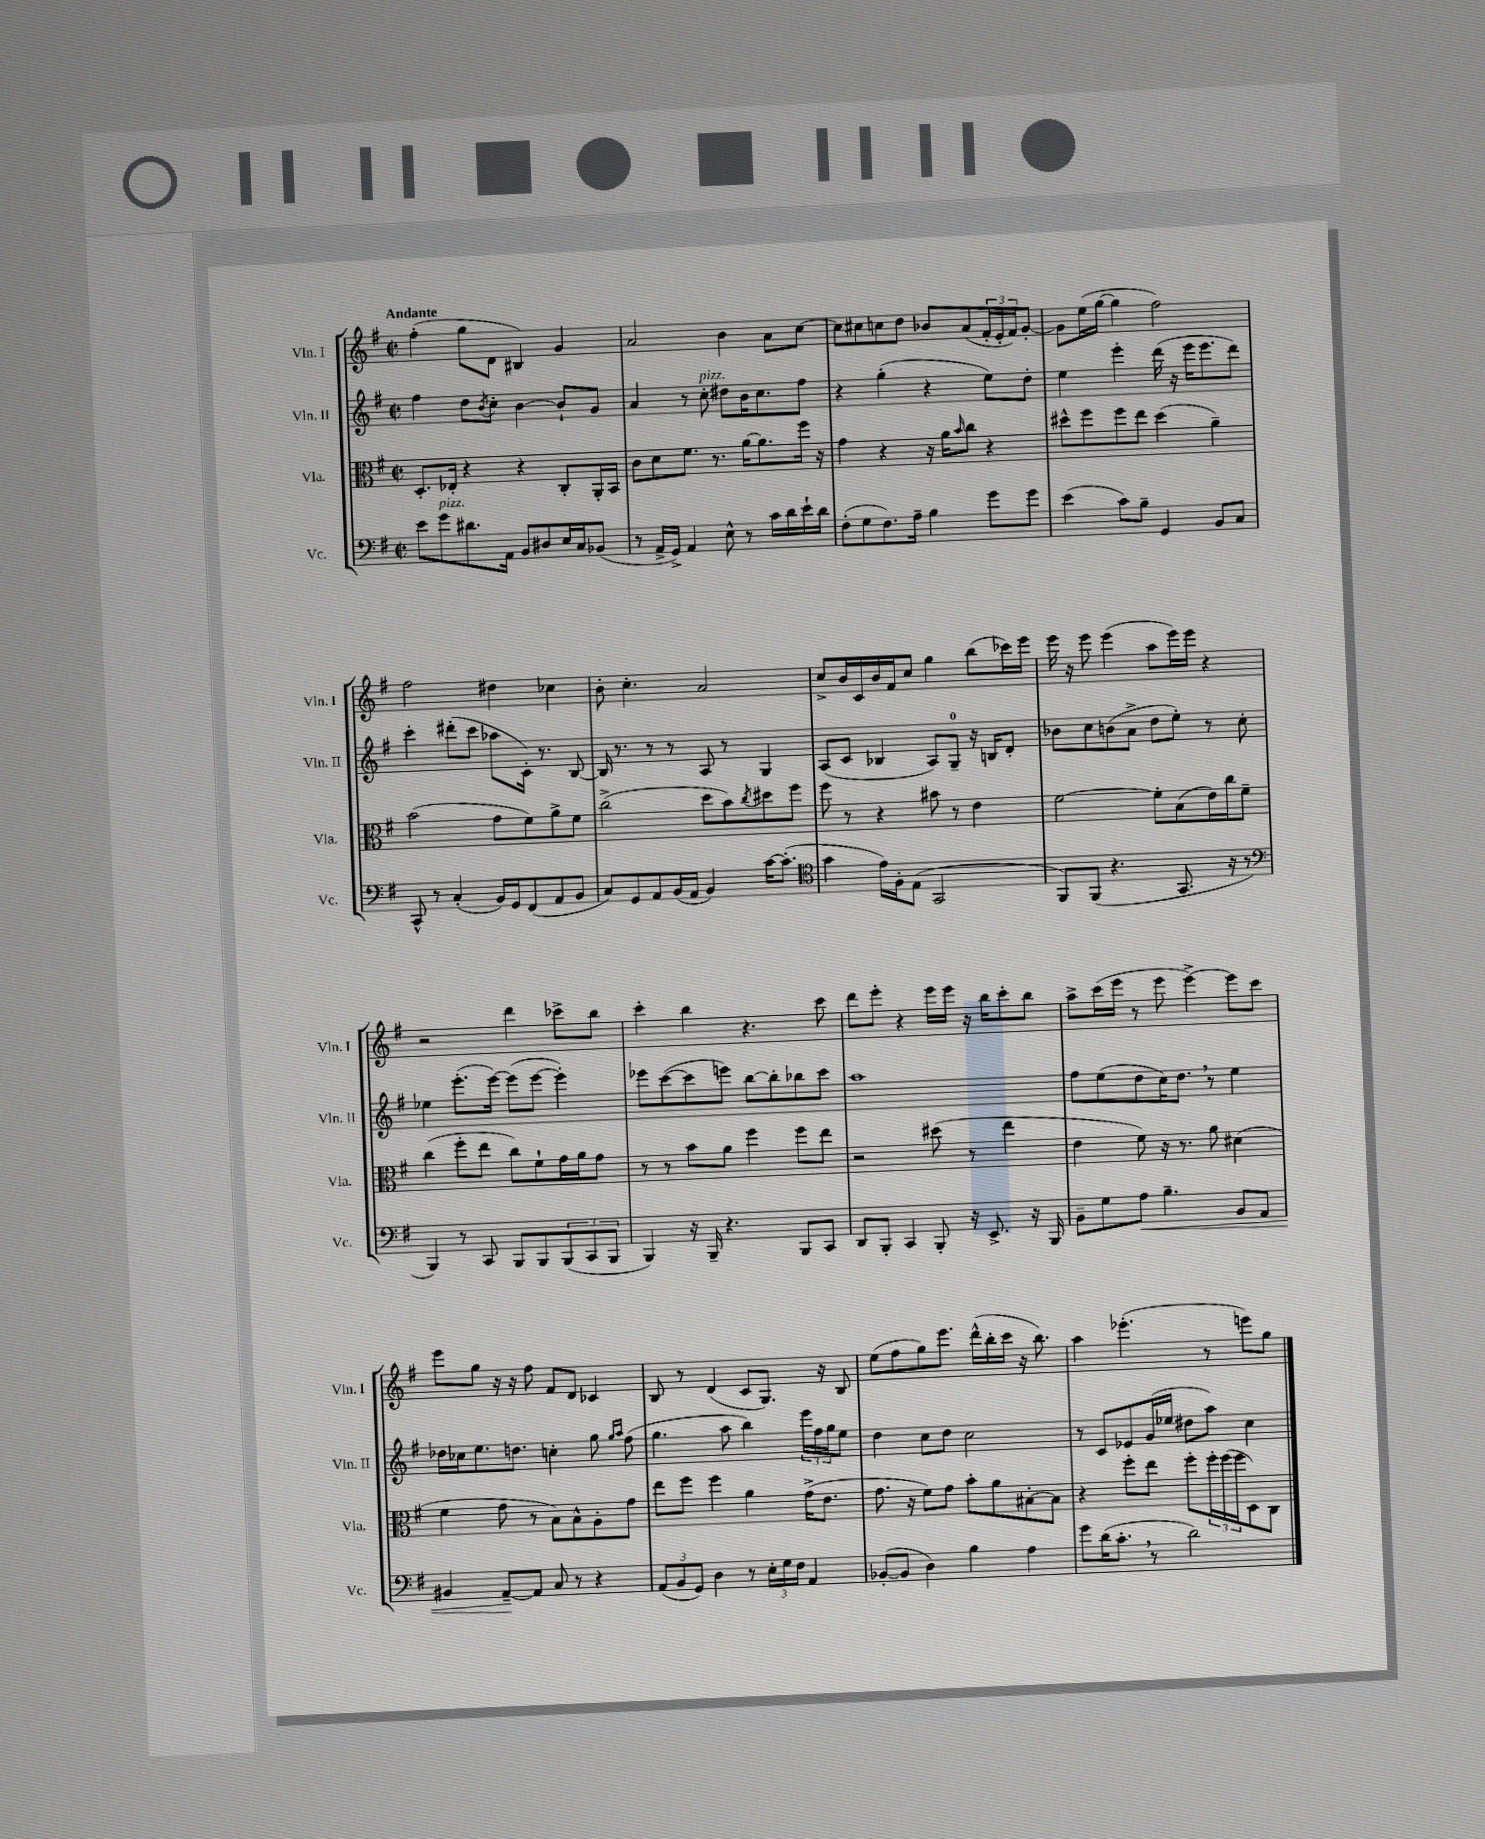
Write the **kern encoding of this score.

**kern	**dynam	**kern	**kern	**kern
*part4	*part4	*part3	*part2	*part1
*staff4	*staff4	*staff3	*staff2	*staff1
*I"Vc.	*	*I"Vla.	*I"Vln. II	*I"Vln. I
*I'Vc.	*	*I'Vla.	*I'Vln. II	*I'Vln. I
*clefF4	*	*clefC3	*clefG2	*clefG2
*k[f#]	*	*k[f#]	*k[f#]	*k[f#]
*M2/2	*	*M2/2	*M2/2	*M2/2
*met(c|)	*	*met(c|)	*met(c|)	*met(c|)
=1	=1	=1	=1	=1
!	!	!	!	!LO:TX:a:B:t=Andante
8e\L	.	8.D'/L	4ff#\	(4ff#'\
!LO:TX:a:i:t=pizz.	!	!	!	!
8g\	.	.	.	.
.	.	16E-X'/Jk	.	.
8.d#X\	.	4r	8dd\L	8gg\L
.	.	.	8qb/	.
.	.	.	8cc'\J	8d\J
16AA\Jk	.	.	.	.
8BB/L	.	4r	[4b\	4B#X/)
8D#X/	.	.	.	.
16E/L	.	8C'/L	8b`/L]	4g/
16C/J	.	.	.	.
(8BB-X/J	.	16AA'/L	8g/J	.
.	.	16BB/JJ	.	.
=2	=2	=2	=2	=2
8r	.	8c\L	4a/	2a/
16AA^/LL	.	8d\	.	.
16GG^/JJ)	.	.	.	.
4AA/	.	8.f#\J	8r	.
!	!	!	!LO:TX:a:i:t=pizz.	!
.	.	.	8cc'\	.
.	.	8.r	.	.
8E^^\	.	.	8dd#X\L	4b\
8r	.	[16a\KL	16b\K	.
.	.	8.a\]	8.cc\	.
16c\LL	.	.	.	8a\L
16d\	.	.	.	.
16e`\	.	16ff#\Jk	8ff#\J	[8cc\J
16d\JJ	.	16r	.	.
=3	=3	=3	=3	=3
(8F#'\L	.	4g\	4r	8cc\L]
8G\	.	.	.	8cc#X\
8.F#\)	.	4r	(4gg'\	8ccn\
.	.	.	.	8dd\J
16A~\Jk	.	.	.	.
4B\	.	16r	4r	8b-X/L
.	.	16a\KL	.	.
.	.	16qqb/	.	.
.	.	8cc\J	.	(8a/
8g\L	.	4r	8ee\L)	24f#'/L
.	.	.	.	24e'/
.	.	.	.	24f#/J)
8g\J	.	.	8dd'\J	[8g'/J
=4	=4	=4	=4	=4
(4e\	.	8dd#X^^\L	4ee\	8g\L]
.	.	8ff#\	.	(16ee\L
.	.	.	.	[16gg\JJ
8c\L)	.	8ff#\	4eee'\	4gg\]
8B~\J	.	8ee\J	.	.
4GG/	.	(4dd#\	(16ddd\	2ff#\)
.	.	.	16r	.
.	.	.	16eee\KL	.
.	.	.	8.eee\	.
8BB/L	.	4a~\)	.	.
8C/J	.	.	8ddd\J)	.
!!LO:LB:g=z
=5	=5	=5	=5	=5
8CC^^/	.	(2b\	4ccc'\	2ff#\
8r	.	.	.	.
(4C'/	.	.	(8ddd#X'\L	.
.	.	.	8ccc\J	.
16BB/LL)	.	8g\L	8aa-X\L	4dd#X\
16GG/J	.	.	.	.
(8FF#/	.	8f#\)	16c'\Jk)	.
.	.	.	8.r	.
8AA/	.	8a^\	.	4cc-X\
8BB/J	.	8f#\J	[8B/	.
=6	=6	=6	=6	=6
8C/L)	.	(2cc^\	16B/]	8b'\
.	.	.	8.r	.
8GG/	.	.	.	4.cc'\
8AA/	.	.	8r	.
(16BB/L	.	.	8r	.
16AA/JJ	.	.	.	.
4BB/)	.	8dd\L	8A/	2a/
.	.	8b\)	8r	.
.	.	8qcc/	.	.
[16c\KL	.	8dd#X\	4G/	.
(8.c'\J]	.	.	.	.
.	.	8ff#\J	.	.
=7	=7	=7	=7	=7
*clefC4	*	*	*	*
4g\	.	8ff#\	(8A/L	8cc^/L
.	.	8r	8c/J	16b/L
.	.	.	.	16c/
16e\LL)	.	4r	4B-X/	16b/
16F#'\J	.	.	.	16f#/J
(8E\J	.	.	.	8cc/J
2GG/	.	8b#X\	8A/L)	4gg\
.	.	8r	8G~/J	.
.	.	4e\	16r	(8bb\L
.	.	.	16Bn/KL	.
.	.	.	8d'/J	16ccc-X\L)
.	.	.	.	16eee\JJ
=8	=8	=8	=8	=8
8FF#/L)	.	[2f#\	8b-X\L	16eee\
.	.	.	.	16r
(8FF#/J	.	.	8cc\	8eee\
4.r	.	.	(8bn\	(4eee\
.	.	.	8a^\J	.
.	.	8f#'\L]	8dd\L	8aa\L
8.GG/	.	(8B\	8ee'\J)	16eee\L)
.	.	.	.	16eee\JJ
.	.	16e\L)	8r	4r
16r	.	16cc\J	.	.
8r	.	8f#~\J	8cc'\	.
!!LO:LB:g=z
=9	=9	=9	=9	=9
*clefF4	*	*	*	*
4BBB/)	.	(4cc\	4ee-X\	2r
8r	.	8ff#'\L	(8.eee'\L	.
8CC/	.	8ee\J	.	.
.	.	.	[16eee\Jk)	.
8BBB/L	.	8cc\L)	(8eee\L]	4ddd\
8BBB/	.	8f#`\	[8eee\J	.
(12BBB/	.	16g\L	4eee'\])	8ccc-X^\L
.	.	16a\J	.	.
12CC/	.	.	.	.
.	.	8g\J	.	8bb\J
12BBB/J	.	.	.	.
=10	=10	=10	=10	=10
4BBB/)	.	8r	8eee-X\L	4ccc'\
.	.	8r	([8ccc\	.
16r	.	8b\L	8ccc\]	4bb\
16BBB~/	.	.	.	.
4.r	.	8a\J	8eeen\J)	.
.	.	4ff#\	[8bb\L	4.r
.	.	.	8bb'\]	.
8BBB/L	.	8ff#\L	8bb-X\	.
8CC/J	.	8ee\J	8ccc\J	8ccc\
=11	=11	=11	=11	=11
8DD/L	.	2r	1aa	8ddd\L
8BBB'/J	.	.	.	8eee'\J
4CC/	.	.	.	4r
8BBB'/	.	(8dd#X\	.	16eee\LL
.	.	.	.	16eee\JJ
16r	.	8r	.	16r
8.EE^/	.	.	.	16bb\KL
.	.	4ee\	.	8ccc'\
16r	.	.	.	8bb\J
16BBB/	.	.	.	.
=12	=12	=12	=12	=12
8BB~\L	.	4e\	8ff#\L	8aa^\L
8G\	.	.	(8ee\	(16ccc\L
.	.	.	.	16eee\JJ
!	!LO:HP:b	!	!	!
8A\J	<	8f#\)	8dd\	8r
4.B~\	.	16r	16cc\K)	8eee\
.	.	8.r	8.dd,\J	.
.	.	.	.	[4eee^\)
.	.	8a\	8r	.
8BB/L	.	(4d#X\	4ee\	8eee\L]
8AA/J	.	.	.	8ccc\J
!!LO:LB:g=z
=13	=13	=13	=13	=13
4BB#X/	.	4f#\	16dd-X\LL	8eee\L
.	.	.	16cc-X\J	.
.	.	.	8.ee\	8gg\J
[8AA~/L	.	8g\	.	16r
.	.	.	8.ddn\J	16r
8AA/J]	[	8r	.	8ff#\
8C/	.	8B\L)	4ccn'\	8f#/L
8r	.	8B^^\	.	8d/J
4r	.	8A'\	8gg\	4c-X/
.	.	.	16qqgg/LL	.
.	.	.	16qqaa/JJ	.
.	.	8g\J	(8ff#\	.
=14	=14	=14	=14	=14
(12AA/L	.	8ee\L	4.gg\	8B/
12BB/	.	.	.	.
.	.	8ff#\J	.	8r
12GG/J)	.	.	.	.
4D\	.	4ff#\	.	(4d/
.	.	.	8aa\	.
8r	.	4a\	4bb\)	8c/L
24E'\LL	.	.	.	8.G/J)
24G\	.	.	.	.
24F#\JJ	.	.	.	.
4AA/	.	(16g^\KL	24eee\LL	.
.	.	.	24ff#\	.
.	.	8.e\J	.	16r
.	.	.	24gg\J	.
.	.	.	8ee\J	8B/
=15	=15	=15	=15	=15
([8BB-X'/L	.	8.g\	4dd\	(8ee\L
8BB-/J]	.	.	.	8ff#\
.	.	16r	.	.
4D\)	.	8f#\L)	8cc\L	8gg\)
.	.	8g\J	8dd\J	8.eee\J
4B\	.	8b'\L	2cc\	.
.	.	.	.	(16ddd^^\LL
.	.	8a\	.	16bb'\
.	.	.	.	16ccc\JJ
4A\	.	[8B#X'\	.	16r
.	.	.	.	8.bb\)
.	.	8B#\J]	.	.
=16	=16	=16	=16	=16
8g\L	.	4r	8r	4aa\
(16d\K	.	.	8c/L	.
8.c',\J	.	.	.	.
.	.	8ff#'\L	8e-X/	(4.eee-X'\
8r	.	8ee\J	(16g/L	.
.	.	.	16ee-X/JJ	.
2d\)	.	8ff#'\L	8dd#X\L	.
.	.	24ff#'\L	8aa\J)	8r
.	.	(24ff#\	.	.
.	.	24ff#\J	.	.
.	.	8D\)	4cc\	8eeen\L)
.	.	8C\J	.	8gg\J
==	==	==	==	==
*-	*-	*-	*-	*-
